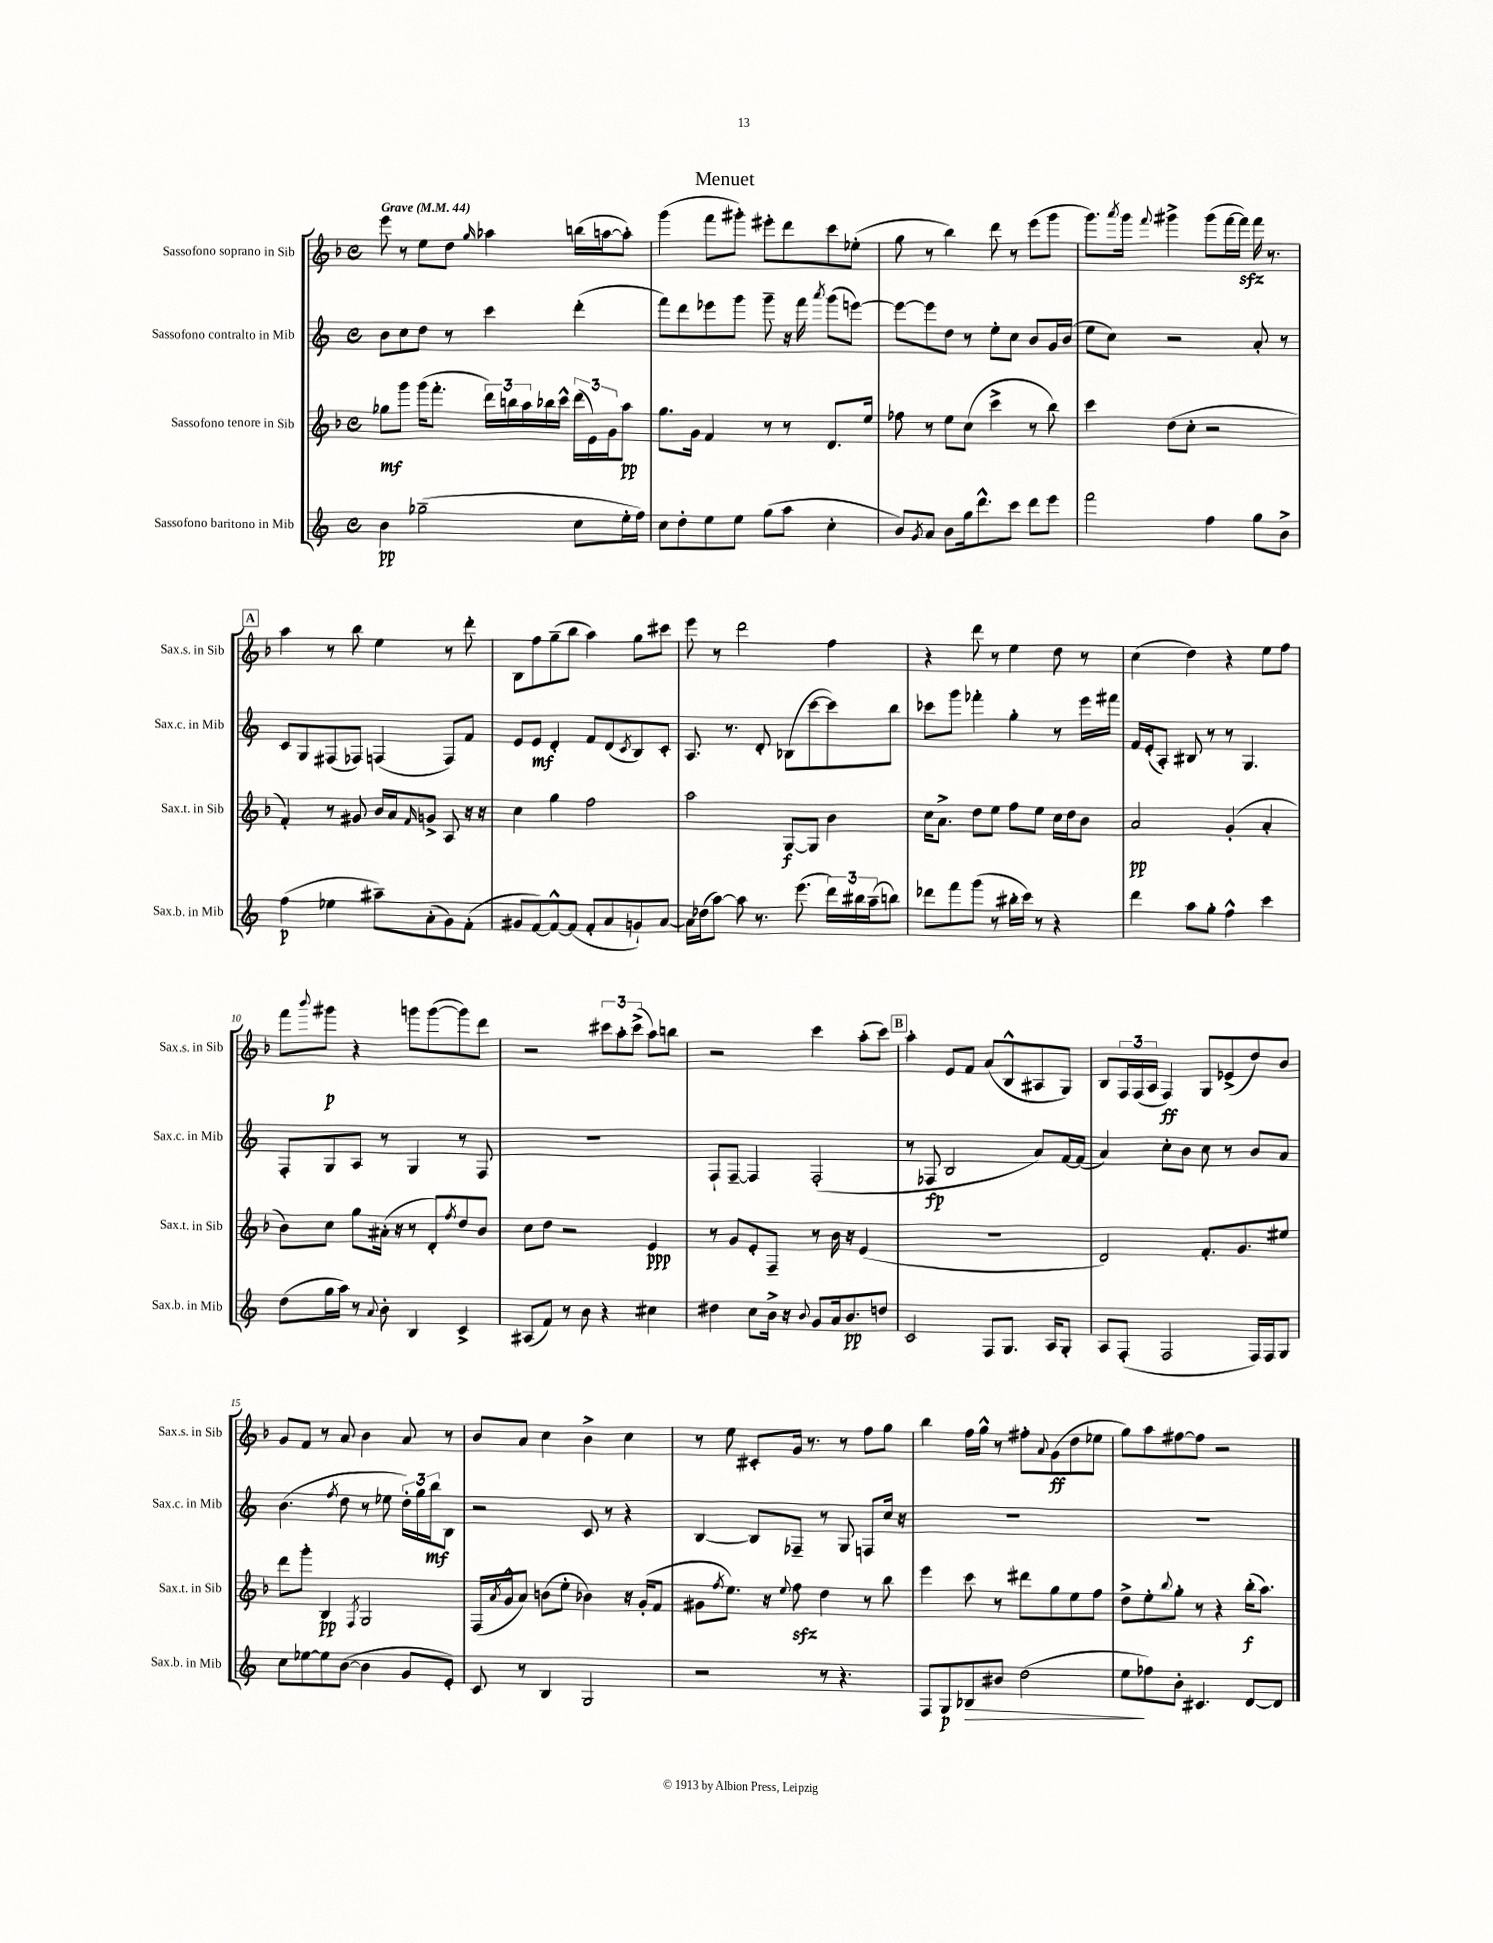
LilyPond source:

\header { title = "Menuet" }
<<
\new StaffGroup <<
\new Staff = "s0" \with { instrumentName = "Sassofono soprano in Sib" shortInstrumentName = "Sax.s. in Sib" } {
    \clef treble \key f \major \defaultTimeSignature \time 4/4 \tempo "Grave" 4 = 44
    e'''8 r8 e''8 d''8 \grace { g''16 } aes''4 b''16( a''16~ a''8-.) |
    g'''4( f'''8 gis'''8-.) eis'''8-. d'''8 c'''8 ees''8-.( |
    g''8 r8 bes''4) d'''8 r8 e'''8( g'''8 |
    g'''8.) \acciaccatura { a'''8 } g'''16 \appoggiatura { f'''8 } gis'''4-> gis'''8( f'''16~ f'''16\sfz) f'''16 r8. |
    \mark \markup { \box "A" } a''4 r8 bes''8 e''4 r8 d'''8-. |
    bes8 f''8 g''8--( bes''8 a''4) g''8 cis'''8 |
    e'''8 r8 d'''2 f''4 |
    r4 d'''8 r8 e''4 d''8 r8 |
    c''4( d''4) r4 e''8 f''8 |
    f'''8 \appoggiatura { bes'''8 } gis'''8\p r4 g'''8 g'''8~( g'''8) d'''8 |
    r2 \tuplet 3/2 { cis'''8 a''8-. cis'''8->( } a''8) b''8 |
    r2 c'''4 a''8-.( c'''8) |
    \mark \markup { \box "B" } a''4-. e'8 f'8 a'8( bes8-^ ais8 g8) |
    bes8 \tuplet 3/2 { f16 f16( a16 } f4\ff) g8 ees'8->( d''8) bes'8 |
    g'8 f'8 r8 a'8 bes'4 a'8 r8 |
    bes'8 a'8 c''4 bes'4-> c''4 |
    r8 e''8 cis'8-. g'16 r8. r8 f''8 g''8 |
    bes''4 f''16 g''16-^ r8 fis''8-. \appoggiatura { a'8 } g'8\ff( d''8 ees''8 |
    g''8) a''8 fis''8~ fis''8 r2 \bar "|." |
}
\new Staff = "s1" \with { instrumentName = "Sassofono contralto in Mib" shortInstrumentName = "Sax.c. in Mib" } {
    \clef treble \key c \major \defaultTimeSignature \time 4/4
    b'8 c''8 d''8 r8 c'''4 d'''4-.( |
    f'''8) d'''8 ees'''8 g'''8 g'''8-- r16 f'''16 \acciaccatura { a'''8 } g'''8( e'''8~) |
    e'''8~ e'''8 d''8 r8 e''8-. c''8 b'8 g'16 b'16( |
    e''8 c''8) r2 a'8-. r8 |
    \mark \markup { \box "A" } c'8 g8 fis8( fes8) f4( f8) f'8 |
    e'8 e'8\mf d'4-. f'8 d'8( \acciaccatura { c'8 } b8) c'8-. |
    a8. r8. d'8-. bes8( c'''8~ c'''8) b''8 |
    ces'''8 g'''8 fes'''4-. g''4-. r8 e'''16 fis'''16 |
    f'16 e'16-.( a8-.) bis8 r8 r8 g4. |
    f8-. g8 a8 r8 g4 r8 f8 |
    R1 |
    f8-! f8~-- f4 f2-.( |
    \mark \markup { \box "B" } r8 fes8\fp b2 a'8) f'16~ f'16( |
    a'4) c''8-. b'8 c''8 r8 b'8 a'8 |
    b'4.( \acciaccatura { f''8 } d''8 r8 ees''8 \tuplet 3/2 { d''16-.) g''16 b''16\mf } b8 |
    r2 c'8 r8 r4 |
    b4~ b8 fes8-- r8 g8 f8 c''16 r16 |
    R1 |
    R1 \bar "|." |
}
\new Staff = "s2" \with { instrumentName = "Sassofono tenore in Sib" shortInstrumentName = "Sax.t. in Sib" } {
    \clef treble \key f \major \defaultTimeSignature \time 4/4
    ges''8\mf g'''8 g'''16( f'''8.-. \tuplet 3/2 { d'''16) b''16 a''16 } bes''16 c'''16-^ \tuplet 3/2 { d'''16( e'16) g'16 } a''8\pp |
    g''8. g'16 f'4 r8 r8 d'8. e''16 |
    fes''8 r8 e''8 c''8( c'''4-> r8 bes''8) |
    c'''4 d''8( c''8-. r2 |
    \mark \markup { \box "A" } f'4-.) r8 gis'8 bes'16 a'16 \grace { f'16 } g'8-> a8 r16 r16 |
    c''4 g''4 f''2 |
    a''2 g8~\f g8 bes'4 |
    c''16 a'8.-> d''8 e''8 f''8 e''8 c''16 d''16 bes'8 |
    a'2\pp g'4-.( a'4-. |
    bes'8) c''8 g''8 ais'16-.( r16 r8 d'8-.) \acciaccatura { f''8 } d''8 bes'8 |
    c''8 d''8 r2 e'4\ppp |
    r8 g'8 e'8-. f8-- r8 bes'16 r16 e'4( |
    \mark \markup { \box "B" } R1 |
    d'2) f'8.-. g'8. eis''8 |
    d'''8 g'''8-. bes4\pp \acciaccatura { f8 } g2 |
    f16( \acciaccatura { a'8 } g'16-^ a'8) b'8( e''8-. bes'4) r16 g'16-.( f'8 |
    gis'8 \acciaccatura { f''8 } e''8.) r16 \appoggiatura { e''8 } f''8\sfz d''4 r8 bes''8 |
    e'''4 c'''8 r8 dis'''8 g''8 e''8 f''8 |
    d''8-> e''8-. \appoggiatura { bes''8 } g''8-. r8 r4 bes''16-.\f( a''8.) \bar "|." |
}
\new Staff = "s3" \with { instrumentName = "Sassofono baritono in Mib" shortInstrumentName = "Sax.b. in Mib" } {
    \clef treble \key c \major \defaultTimeSignature \time 4/4
    b'4\pp ges''2--( c''8 e''16-. f''16) |
    c''8 d''8-. e''8 e''8 g''8( a''8 c''4-. |
    b'8) \acciaccatura { g'8 } a'8 b'8 g''16 d'''8.-^ c'''8 d'''8 e'''8 |
    f'''2 f''4 g''8 b'8-> |
    \mark \markup { \box "A" } f''4\p( ees''4 ais''8--) a'8-.( g'8) f'8-.( |
    gis'8 f'8~) f'8~-^ f'8( f'8-. a'8 g'8-!) a'8~ |
    a'16 des''16( a''8~) a''8 r8. e'''8.( \tuplet 3/2 { d'''16) bis''16 a''16--( } b''8) |
    des'''8 f'''8 g'''8( r8 bis''16-. c'''16) r8 r4 |
    d'''4 a''8 g''8-. f''4-^ c'''4 |
    d''8( g''16 a''16) r8 \appoggiatura { a'8 } b'8-. b4 c'4-> |
    ais8( f'8) r8 b'8 r4 cis''4 |
    dis''4 c''8 b'16-> r16 \appoggiatura { b'8 } g'8 a'16 b'8.\pp d''8 |
    \mark \markup { \box "B" } c'2 f8 g8. a16 g8-. |
    a8 f8-.( f2 f16) f16 g8 |
    c''8 ees''8~ ees''8 b'8~( b'4 g'8 e'8-.) |
    c'8 r8 b4 g2 |
    r2 r8 r4. |
    f8 g8\p bes8\> bis'8 d''2( |
    e''8\! fes''8) b'8-. cis'4. d'8~ d'8 \bar "|." |
}
>>
>>
